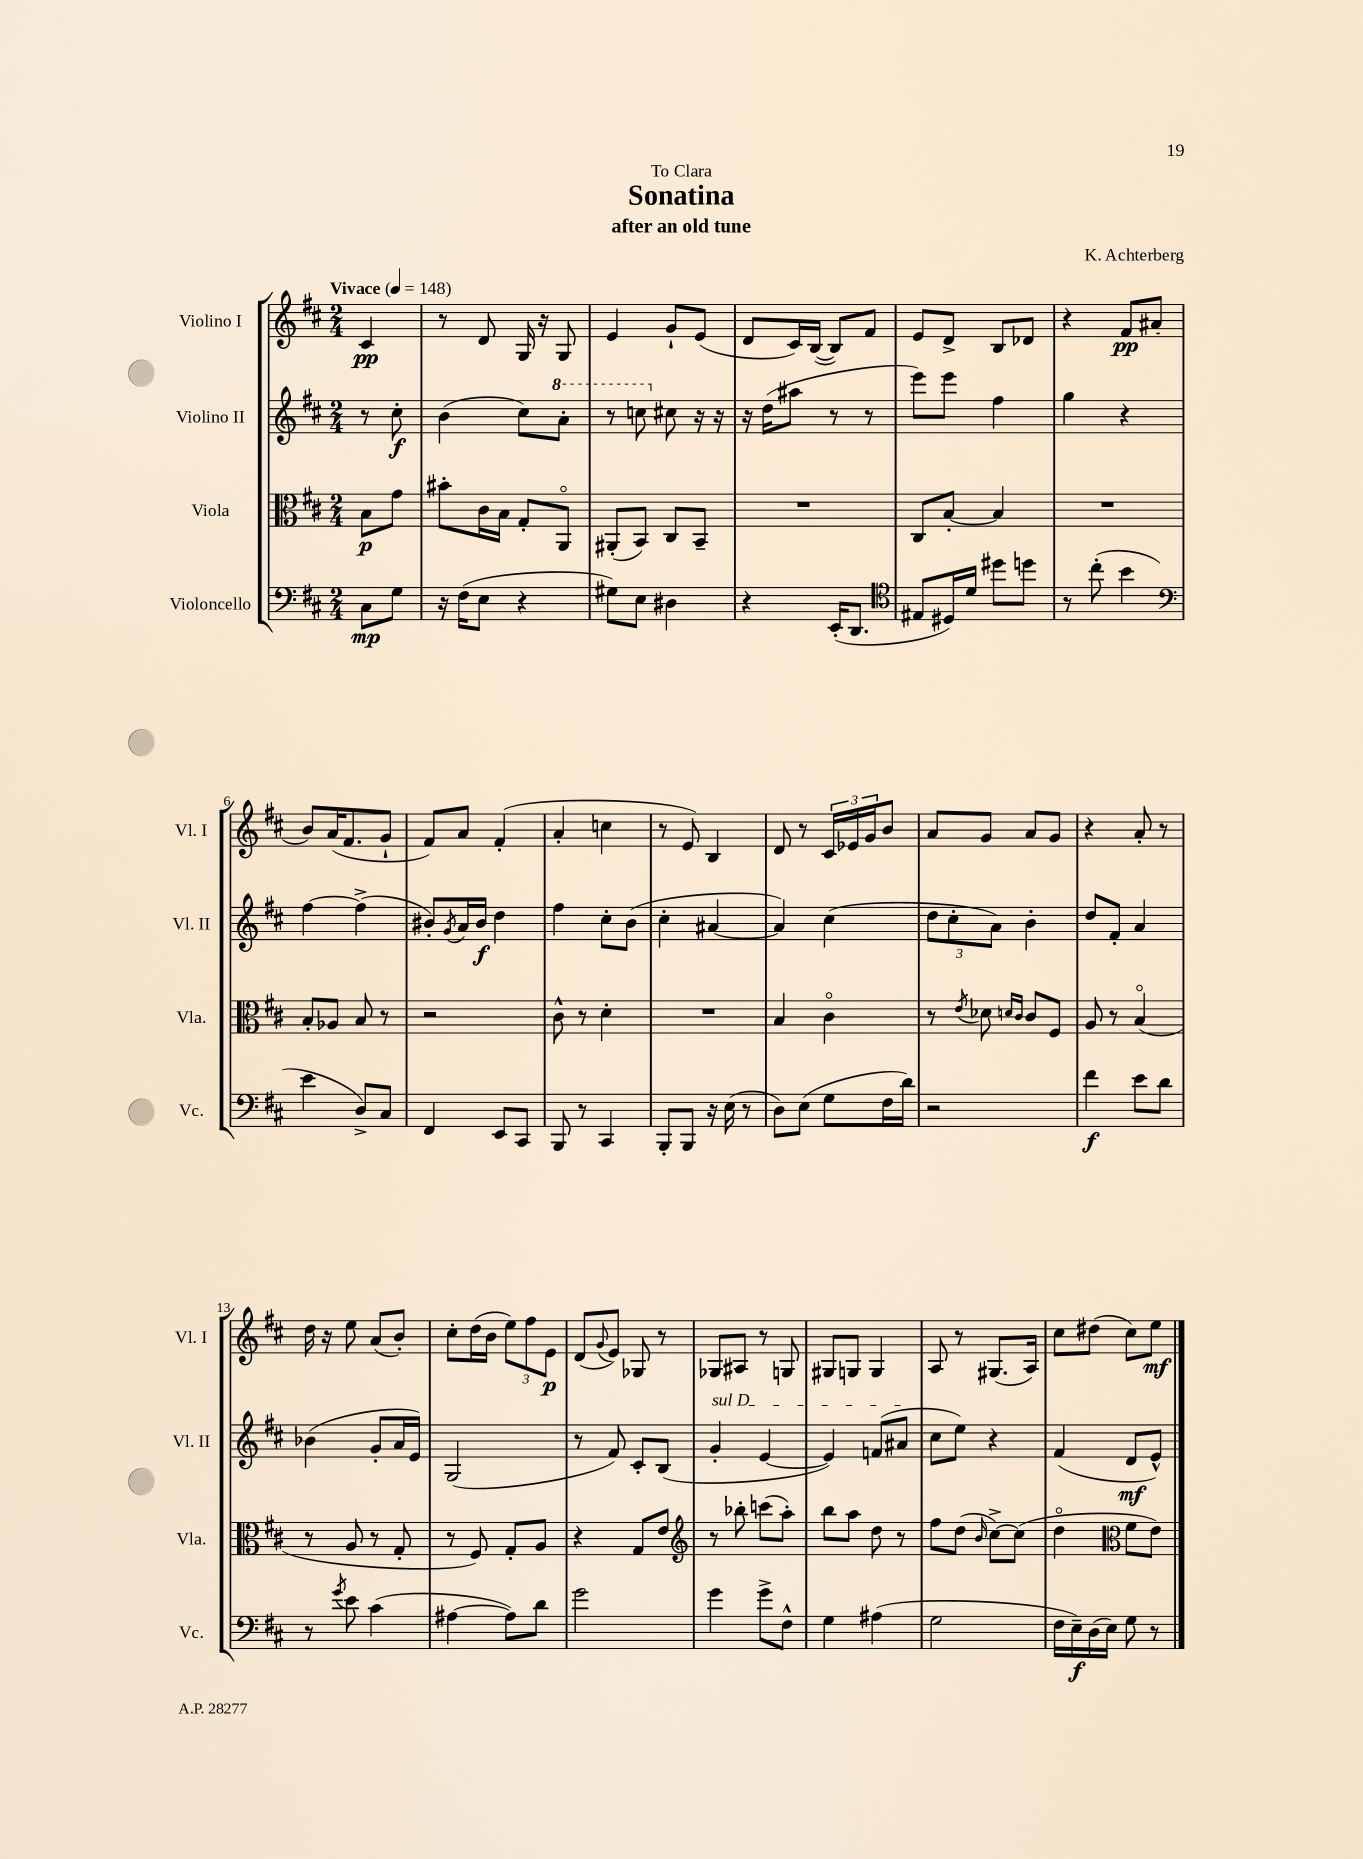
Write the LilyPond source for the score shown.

\header { title = "Sonatina" composer = "K. Achterberg" subtitle = "after an old tune" dedication = "To Clara" }
<<
\new StaffGroup <<
\new Staff = "s0" \with { instrumentName = "Violino I" shortInstrumentName = "Vl. I" } {
    \clef treble \key d \major \numericTimeSignature \time 2/4 \partial 4 \tempo "Vivace" 4 = 148
    cis'4\pp |
    r8 d'8 g16 r16 g8 |
    e'4 g'8-! e'8( |
    d'8 cis'16) b16~( b8) fis'8 |
    e'8 d'8-> b8 des'8 |
    r4 fis'8\pp ais'8( |
    b'8) a'16( fis'8. g'8-! |
    fis'8) a'8 fis'4-.( |
    a'4-. c''4 |
    r8 e'8) b4 |
    d'8 r8 \tuplet 3/2 { cis'16 ees'16 g'16 } b'8 |
    a'8 g'8 a'8 g'8 |
    r4 a'8-. r8 |
    d''16 r16 e''8 a'8( b'8-.) |
    cis''8-. d''16( b'16 \tuplet 3/2 { e''8) fis''8 e'8\p } |
    d'8( \appoggiatura { g'8 } e'8) ges8 r8 |
    ges8 ais8 r8 g8 |
    gis8 g8 g4 |
    a8 r8 gis8.( a16) |
    cis''8 dis''8( cis''8) e''8\mf \bar "|." |
}
\new Staff = "s1" \with { instrumentName = "Violino II" shortInstrumentName = "Vl. II" } {
    \clef treble \key d \major \numericTimeSignature \time 2/4 \partial 4
    r8 cis''8-.\f |
    b'4( cis''8) \ottava #1 a''8-. |
    r8 c'''8 \ottava #0 cis''!8 r16 r16 |
    r16 d''16( ais''8 r8 r8 |
    e'''8) e'''8 fis''4 |
    g''4 r4 |
    fis''4~ fis''4->( |
    bis'8-.) \acciaccatura { g'8 } a'16 bis'16\f d''4 |
    fis''4 cis''8-. b'8( |
    cis''4-. ais'4~ |
    ais'4) cis''4( |
    \tuplet 3/2 { d''8 cis''8-. a'8) } b'4-. |
    d''8 fis'8-. a'4 |
    bes'4( g'8-. a'16 e'16) |
    g2( |
    r8 fis'8) cis'8-. b8( |
    \once \override TextSpanner.bound-details.left.text = \markup { \italic "sul D" } g'4-.\startTextSpan e'4~ |
    e'4) f'8( ais'8\stopTextSpan |
    cis''8 e''8) r4 |
    fis'4( d'8\mf e'8-^) \bar "|." |
}
\new Staff = "s2" \with { instrumentName = "Viola" shortInstrumentName = "Vla." } {
    \clef alto \key d \major \numericTimeSignature \time 2/4 \partial 4
    b8\p g'8 |
    bis'8-. cis'16 b16 g8-. a,8\flageolet |
    ais,8-.( b,8) cis8 b,8-- |
    R2 |
    cis8 b8~-. b4 |
    R2 |
    b8-. aes8 b8 r8 |
    r2 |
    cis'8-^ r8 d'4-. |
    R2 |
    b4 cis'4\flageolet |
    r8 \acciaccatura { e'8 } des'8 \grace { d'16 cis'16 } cis'8 fis8 |
    a8 r8 b4\flageolet( |
    r8 a8 r8 g8-. |
    r8 fis8) g8-. a8 |
    r4 g8 e'8 |
    \clef treble r8 bes''8-. c'''8( a''8-.) |
    b''8 a''8 d''8 r8 |
    fis''8 d''8( \grace { b'16 } cis''8~->) cis''8( |
    d''4\flageolet \clef alto fis'8 e'8) \bar "|." |
}
\new Staff = "s3" \with { instrumentName = "Violoncello" shortInstrumentName = "Vc." } {
    \clef bass \key d \major \numericTimeSignature \time 2/4 \partial 4
    cis8\mp g8 |
    r16 fis16( e8 r4 |
    gis8) e8 dis4 |
    r4 e,16-.( d,8. |
    \clef tenor eis8 dis16) d'16 dis''8 d''8 |
    r8 cis''8-.( b'4 |
    \clef bass e'4 d8->) cis8 |
    fis,4 e,8 cis,8 |
    b,,8 r8 cis,4 |
    b,,8-. b,,8 r16 e16( r8 |
    d8) e8( g8 fis16 d'16) |
    r2 |
    fis'4\f e'8 d'8 |
    r8 \acciaccatura { g'8 } e'8 cis'4( |
    ais4~ ais8) d'8 |
    g'2 |
    g'4 g'8-> fis8-^ |
    g4 ais4( |
    g2 |
    fis16 e16--\f) d16( e16) g8 r8 \bar "|." |
}
>>
>>
